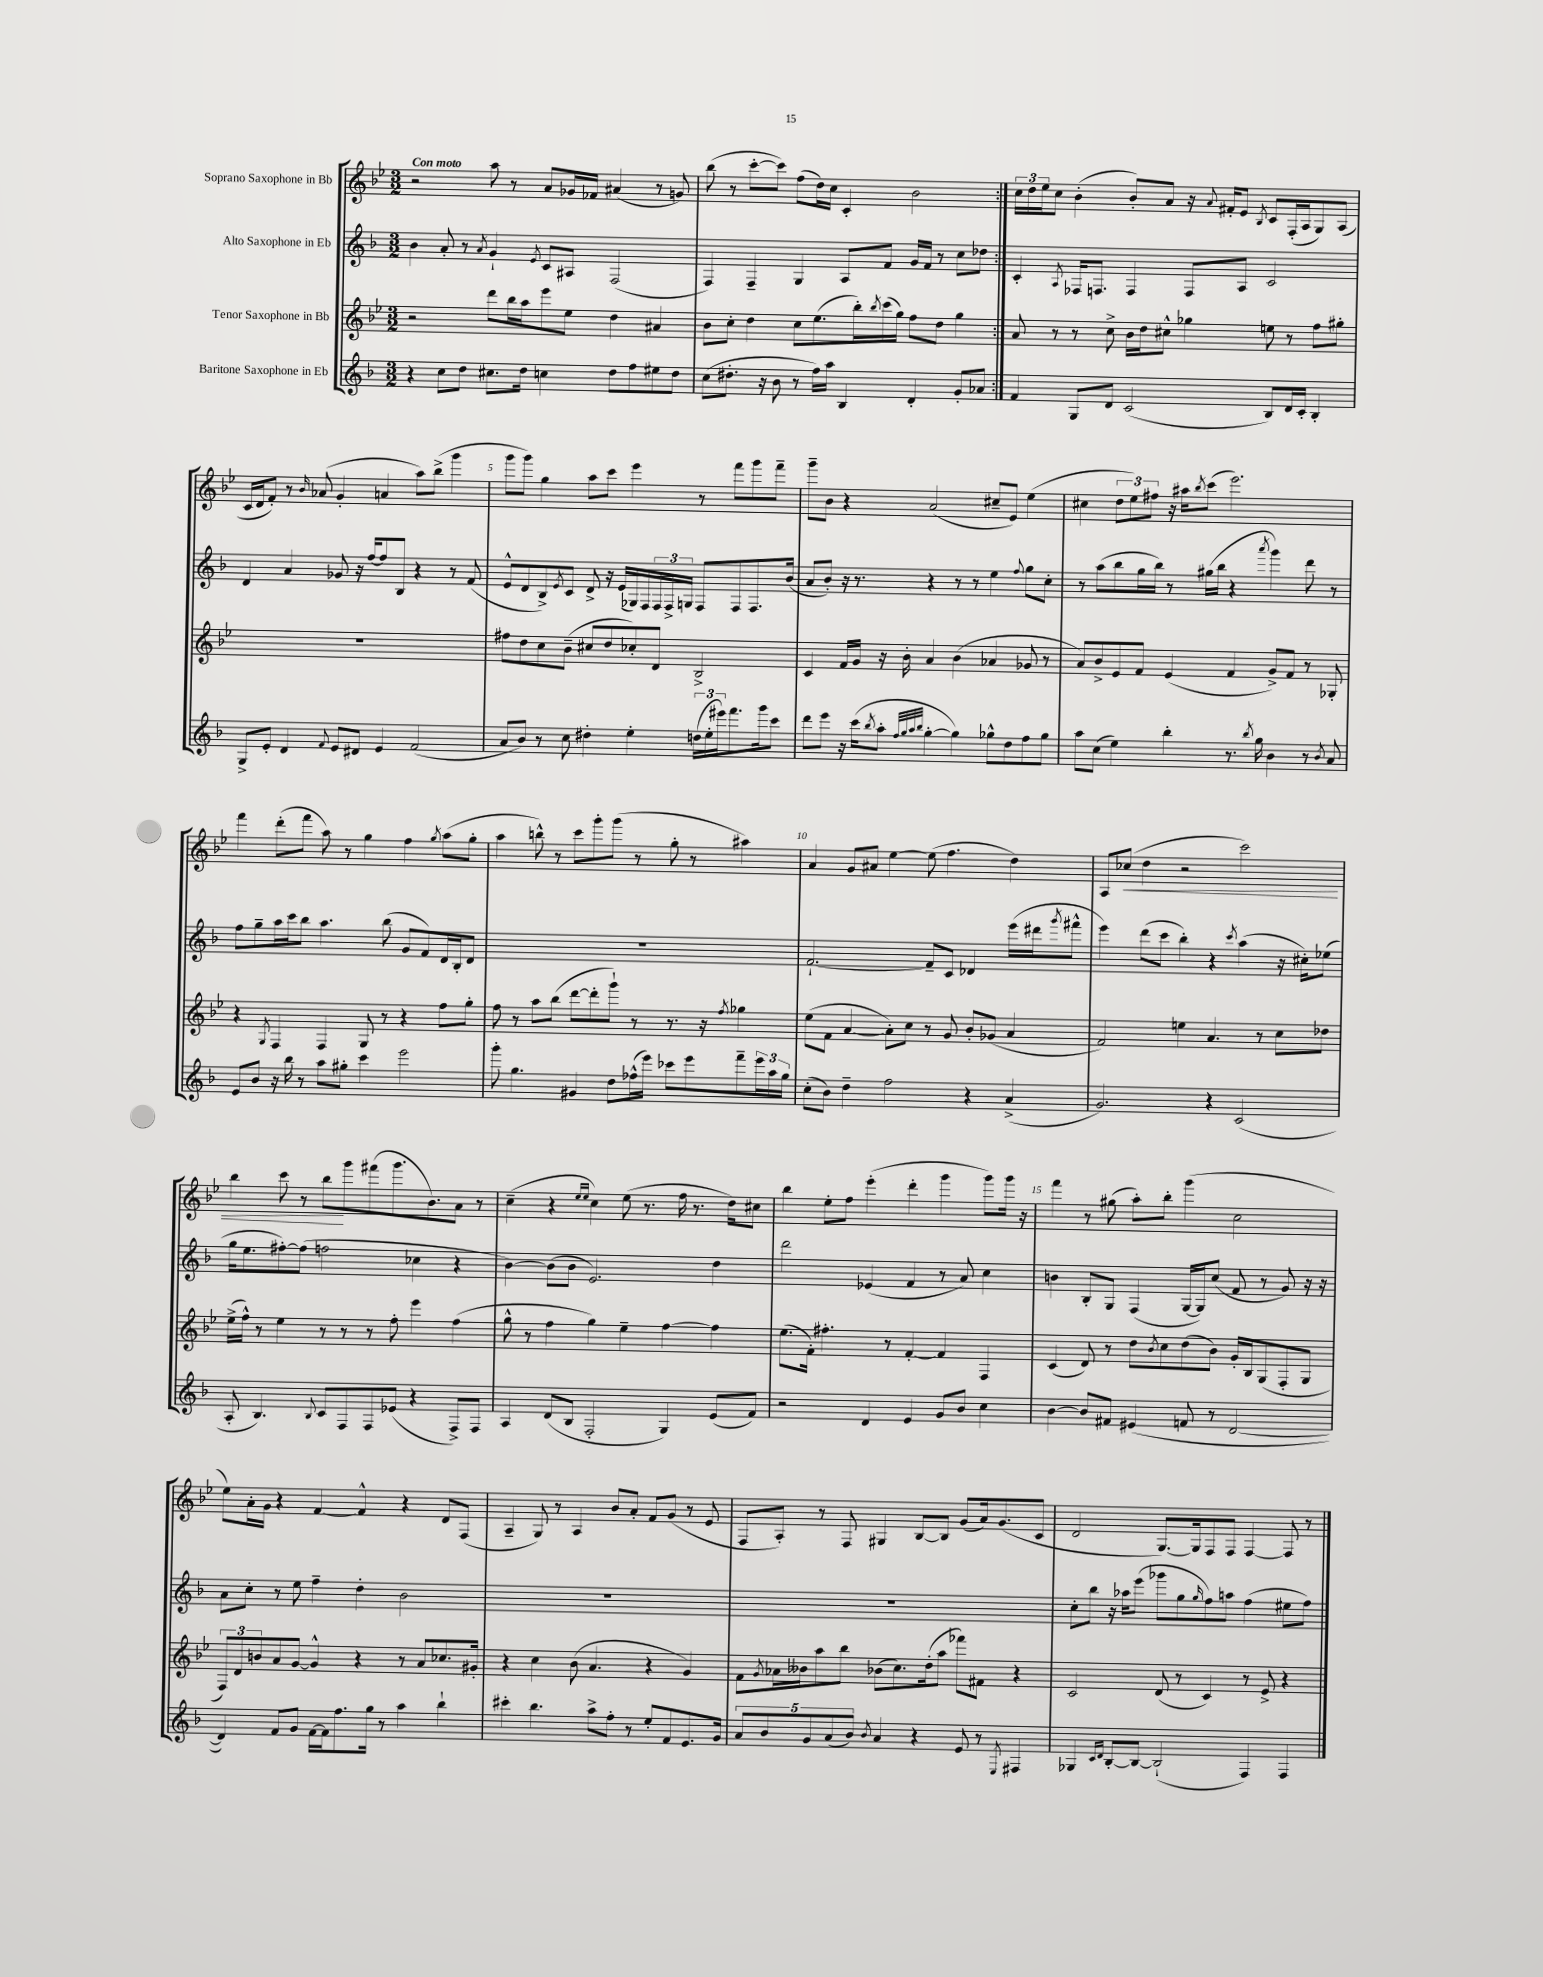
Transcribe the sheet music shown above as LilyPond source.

<<
\new StaffGroup <<
\new Staff = "s0" \with { instrumentName = "Soprano Saxophone in Bb" } {
    \clef treble \key bes \major \numericTimeSignature \time 3/2 \tempo "Con moto"
    \repeat volta 2 { r2 a''8 r8 a'8 ges'16 fes'16 ais'4( r8 g'8) |
    bes''8( r8 c'''8~-. c'''8) f''8( d''16) c''16 c'4-. bes'2 | }
    \tuplet 3/2 { c''16 d''16 ees''16 } c''8 bes'4-.( bes'8-.) a'8 r16 \appoggiatura { a'8 } fis'16-. ees'8 \acciaccatura { bes8 } c'8 f16-.( a16 g8) a8( |
    c'16 d'16 f'8-.) r8 \grace { bes'16 } aes'8( g'4-. a'4 a''8) bes''8->( g'''4 |
    g'''8 g'''8) g''4 a''8 c'''8 ees'''4 r8 f'''8 g'''8 f'''8-- |
    g'''8-- bes'8 r4 a'2( cis''8-- ees'8) ees''4( |
    cis''4 \tuplet 3/2 { d''8 ees''8) fis''8 } r16 ais''16 \acciaccatura { bes''8 } c'''8( ees'''2.) |
    f'''4 d'''8-.( f'''8 a''8) r8 g''4 f''4 \acciaccatura { g''8 } a''8( g''8-. |
    a''4 b''8-^) r8 c'''8 g'''8-. g'''8( r8 g''8-. r8 ais''4) |
    a'4 g'8 ais'8 ees''4~ ees''8( f''4. d''4) |
    a8 ces''8\<( d''4 r2 c'''2) |
    bes''4 c'''8 r8 bes''8\! g'''8 fis'''8( g'''8. bes'8.) a'8 r8 |
    c''4--( r4 \grace { ees''16 ees''16 } c''4) ees''8( r8. f''16 r8. d''16) cis''8 |
    bes''4 ees''8-. f''8 ees'''4-.( d'''4-. g'''4 g'''8) g'''16 r16 |
    f'''4 r8 gis''8( a''8-.) bes''8-. g'''4( c''2 |
    ees''8) a'16-. g'16 r4 f'4~ f'4-^ r4 d'8 f8( |
    a4-- g8) r8 a4 bes'8 a'8-. f'8 g'8( r8 ees'8 |
    f8 a8-.) r8 f8 gis4 bes8~ bes8 g'8( a'16) g'8.( c'8 |
    d'2 g8.~) g16 f8 f8 f4~ f8 r8 \bar "|." |
}
\new Staff = "s1" \with { instrumentName = "Alto Saxophone in Eb" } {
    \clef treble \key f \major \numericTimeSignature \time 3/2
    \repeat volta 2 { bes'4 a'8-. r8 \acciaccatura { a'8 } g'4-! \acciaccatura { e'8 } c'8 ais8 f2( |
    f4) f4-- g4 a8 f'8 g'16 f'16 r8 c''8 des''8 | }
    c'4-. \acciaccatura { a8 } fes16 f8. f4 f8 a8 c'2 |
    d'4 a'4 ges'8 r16 f''16~ f''8 bes8 r4 r8 f'8( |
    e'8-^ d'8 bes8->) \acciaccatura { e'8 } c'8 d'8-> r16 e'16( ges16) f16 \tuplet 3/2 { f16 f16-> g16 } f8 f8 f8. bes'16( |
    a'8 bes'8-.) r16 r8. r4 r8 r8 e''4 \appoggiatura { f''8 } g''8 c''8-. |
    r8 a''8( bes''8 g''16 bes''16) r8 gis''16( bes''16 r4 \acciaccatura { a'''8 } g'''4) d'''8 r8 |
    f''8 g''8-- a''16 c'''16 bes''8 a''4. bes''8( g'8 f'8) d'16 bes16-. d'8 |
    R1. |
    f'2.~-! f'8-- c'8 des'4 e'''16( dis'''16 \acciaccatura { g'''8 } fis'''8-^ |
    e'''4) d'''8( c'''8 bes''4-.) r4 \acciaccatura { c'''8 } a''4( r16 cis''16-.) ees''8( |
    g''16 e''8. fis''8~-.) fis''8( f''2 ces''4 r4 |
    bes'4~) bes'8( bes'8 e'2.) d''4 |
    d'''2 ees'4( f'4 r8 a'8) c''4 |
    b'4 bes8-. g8 f4( g16~ g16) c''8( f'8 r8 g'8) r16 r16 |
    a'8 c''8-. r8 e''8 f''4-- d''4-. bes'2 |
    R1. |
    R1. |
    c''8-. bes''8 r16 aes''16 e'''8( ges'''8 g''8 \grace { g''16 } f''8) a''8 f''4( eis''8 f''8) \bar "|." |
}
\new Staff = "s2" \with { instrumentName = "Tenor Saxophone in Bb" } {
    \clef treble \key bes \major \numericTimeSignature \time 3/2
    \repeat volta 2 { r2 d'''8 bes''16 a''16 ees'''8 ees''8 d''4 ais'4 |
    bes'8 c''8-. d''4 c''8 ees''8.( bes''16-.) \acciaccatura { bes''8 } c'''16( g''16) f''8 d''8 g''4 | }
    a'8 r8 r8 c''8-> bes'16 d''16 cis''8-^ ges''4 e''8 r8 f''8 gis''8-. |
    R1. |
    fis''8 d''8 c''8 bes'8--( cis''8 d''8 ces''8-.) d'8 bes2-> |
    c'4 f'16 g'16 r16 bes'16-. a'4 bes'4( aes'4 ges'8 r8 |
    a'8) bes'8-> ees'8 f'8 ees'4( f'4 g'8->) f'8 r8 ges8-. |
    r4 \acciaccatura { g8 } f4 f4 g8 r8 r4 f''8 g''8-. |
    f''8 r8 a''8 bes''8( d'''8~ d'''8-. g'''8-!) r8 r8. r16 \acciaccatura { f''8 } ges''4 |
    ees''8( f'8 a'4~ a'8-.) c''8 r8 g'8 bes'8-. ges'8( a'4 |
    f'2) e''4 a'4. r8 c''8 des''8 |
    ees''16->( f''16-^) r8 ees''4 r8 r8 r8 f''8-. ees'''4 f''4( |
    g''8-^ r8 f''4 g''4) ees''4-- f''4~ f''4 |
    ees''8.( f'16-.) fis''4.-. r8 f'4~-. f'4 f4 |
    c'4( d'8) r8 d''8 \acciaccatura { bes'8 } c''8 d''8( bes'8) g'16-. bes16 g8( f8-. g8 |
    \tuplet 3/2 { f8) d'8 b'8 } a'8 g'8~ g'4-^ r4 r8 a'8 ces''8. gis'16-. |
    r4 c''4 bes'8( a'4. r4 g'4) |
    f'8 \acciaccatura { g'8 } aes'16 beses'16 a''8 bes''8 bes'8( c''8.) d''16-.( a''8 fes'''8) fis'8 r4 |
    c'2 d'8( r8 c'4) r8 ees'8-> r4 \bar "|." |
}
\new Staff = "s3" \with { instrumentName = "Baritone Saxophone in Eb" } {
    \clef treble \key f \major \numericTimeSignature \time 3/2
    \repeat volta 2 { r4 c''8 d''8 cis''8. d''16 c''4 d''8 f''8 eis''8 d''8 |
    c''8( dis''8.-. r16 bes'8 r8 f''16) a''16 bes4 d'4-. g'8-. aes'8 | }
    f'4 g8 d'8 c'2( bes8) d'16 c'16-. bes4-. |
    g8-> e'8-. d'4 \appoggiatura { f'8 } e'8 dis'8 e'4 f'2( |
    a'8 bes'8) r8 c''8 dis''4-. e''4-. \tuplet 3/2 { d''16( e''16-. eis'''16) } f'''8. g'''16 c'''8 |
    d'''8 e'''8 r16 c'''16( \acciaccatura { bes''8 } a''8-. \grace { f''32 g''32 a''32 bes''32 } g''4~-. g''4) ges''8-^ d''8 f''8 ges''8 |
    a''8 c''8( e''4) bes''4-. r8. \acciaccatura { bes''8 } g''16 bes'4 r8 \acciaccatura { bes'8 } a'8 |
    e'8 bes'8 r16 bes''16 r8 a''8 gis''8-. c'''4 e'''2 |
    g'''8-. g''4. gis'4 d''8 fes''16-^( e'''16) ces'''8 e'''8 f'''8-- \tuplet 3/2 { e'''16 a''16 g''16 } |
    c''8-.( bes'8) d''4-- f''2 r4 a'4->( |
    g'2.) r4 c'2( |
    a8-. bes4.) \appoggiatura { bes8 } c'8 f8 f8 ees'8( r4 f8->) f8 |
    a4 d'8( bes8 f2-. g4) e'8( f'8) |
    r2 d'4 e'4 g'8 bes'8 c''4 |
    bes'4~ bes'8 fis'8 eis'4( f'8 r8 d'2~ |
    d'4) f'8 g'8 f'16~ f'16 f''8. g''16 r8 a''4 bes''4-! |
    cis'''4-. bes''4. a''8-> f''8-. r8 e''8-. f'8 e'8. g'16 |
    \tuplet 5/4 { a'8 bes'8 g'8 a'8( bes'8) } \acciaccatura { bes'8 } a'4 r4 e'8 r8 \acciaccatura { e8 } fis4 |
    ges4 \grace { c'16 d'16 } bes8~-. bes8~ bes2-!( f4) f4 \bar "|." |
}
>>
>>
\layout { \context { \Score \override BarNumber.break-visibility = ##(#f #t #t) barNumberVisibility = #(every-nth-bar-number-visible 5) } }
